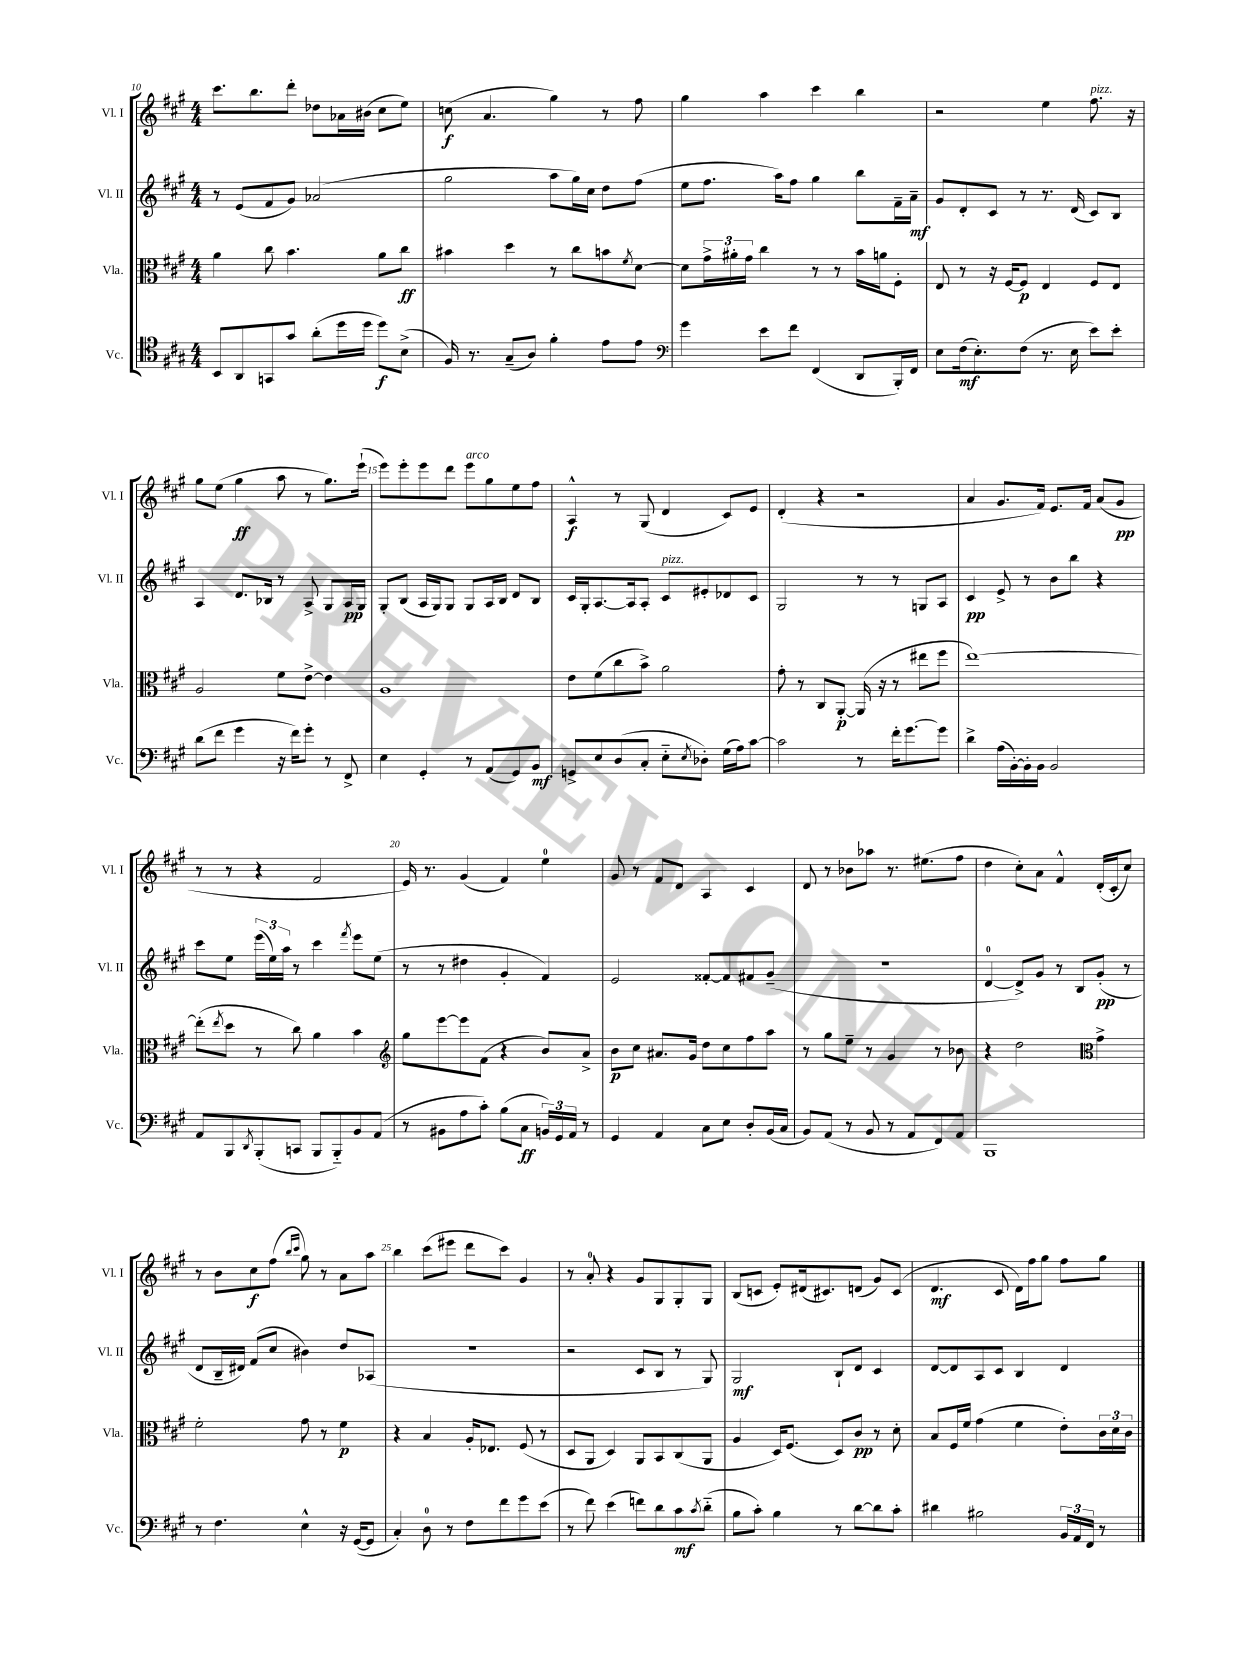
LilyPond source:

<<
\new StaffGroup <<
\new Staff = "s0" \with { instrumentName = "Vl. I" shortInstrumentName = "Vl. I" } {
    \clef treble \key a \major \numericTimeSignature \time 4/4
    cis'''8. b''8. d'''8-. des''8 aes'16 bis'16( cis''8 e''8) |
    c''8\f( a'4. gis''4) r8 fis''8 |
    gis''4 a''4 cis'''4 b''4 |
    r2 e''4 fis''8.^\markup { \italic "pizz." } r16 |
    gis''8 e''8( gis''4\ff a''8 r8 gis''8.) e'''16-!( |
    e'''8) e'''8-. e'''8 d'''8 e'''8^\markup { \italic "arco" } gis''8 e''8 fis''8 |
    a4-^\f r8 gis8( d'4 cis'8) e'8 |
    d'4-.( r4 r2 |
    a'4 gis'8. fis'16) e'8. fis'16 a'8( gis'8\pp |
    r8 r8 r4 fis'2 |
    e'16) r8. gis'4( fis'4) e''4-0 |
    gis'8 r8 fis'8 d'8 a4 cis'4 |
    d'8 r8 bes'8 aes''8 r8. eis''8.( fis''8 |
    d''4 cis''8-.) a'8 fis'4-^ d'16-.( cis'16-. cis''8) |
    r8 b'8 cis''8\f fis''8( \grace { b''16 cis'''16 } gis''8) r8 a'8 a''8 |
    b''4 cis'''8( eis'''8 d'''8 cis'''8) gis'4 |
    r8 a'8-0-. r4 gis'8 gis8 gis8-. gis8 |
    b8( c'8 e'8-.) dis'16( cis'8.) d'8( gis'8) cis'8( |
    d'4.\mf cis'8 d'16) fis''16 gis''8 fis''8 gis''8 \bar "|." |
}
\new Staff = "s1" \with { instrumentName = "Vl. II" shortInstrumentName = "Vl. II" } {
    \clef treble \key a \major \numericTimeSignature \time 4/4
    r8 e'8( fis'8 gis'8) aes'2( |
    gis''2 a''8 gis''16) cis''16 d''8 fis''8( |
    e''8 fis''8. a''16) fis''8 gis''4 b''8 fis'16-- a'16--\mf |
    gis'8 d'8-. cis'8 r8 r8. d'16( cis'8) b8 |
    a4 d'8. bes16 r8 a8-> gis8 a16\pp gis16 |
    gis8-. b8( a16 gis16) gis8 gis8 a16 b16 d'8 b8 |
    cis'16 gis16-. a8.~ a16 a8-. cis'8^\markup { \italic "pizz." } eis'8-. des'8 cis'8 |
    gis2 r8 r8 g8 a8 |
    cis'4\pp e'8-> r8 b'8 b''8 r4 |
    cis'''8 e''8 \tuplet 3/2 { e'''16( e''16) a''16 } r8 cis'''4 \acciaccatura { fis'''8 } e'''8 e''8( |
    r8 r8 dis''4 gis'4-. fis'4) |
    e'2 fisis'8~-. fisis'8 fis'8 gis'8--( |
    R1 |
    d'4-0~ d'8->) gis'8 r8 b8 gis'8-.\pp( r8 |
    d'8 b16-- dis'16) fis'8( cis''8 bis'4) d''8 aes8( |
    R1 |
    r2 cis'8 b8 r8 gis8) |
    gis2\mf b8-! d'8 cis'4 |
    d'8~ d'8 a8 cis'8 b4 d'4 \bar "|." |
}
\new Staff = "s2" \with { instrumentName = "Vla." shortInstrumentName = "Vla." } {
    \clef alto \key a \major \numericTimeSignature \time 4/4
    a'4 cis''8 b'4. a'8 cis''8\ff |
    bis'4 d''4 r8 cis''8 b'8 \acciaccatura { fis'8 } d'8~ |
    d'8 \tuplet 3/2 { gis'16-> ais'16-. gis'16 } cis''4 r8 r8 b'16 a'16 fis8-. |
    e8 r8 r16 fis16~ fis8\p e4 fis8 e8 |
    a2 fis'8 e'8~-> e'4 |
    a1 |
    e'8 fis'8( cis''8 b'8->) a'2 |
    gis'8-. r8 cis8 a,8~-.\p a,16( r16 r8 eis''8 fis''8 |
    e''1~) |
    e''8-.( \acciaccatura { e''8 } d''8 r8 cis''8) a'4 b'4 |
    \clef treble gis''8 e'''8~ e'''8 fis'8( r4 b'8) a'8-> |
    b'8\p cis''8 ais'8. gis'16 d''8 cis''8 fis''8 a''8 |
    r8 gis''8 e''8-- r8 gis'4 r8 bes'8 |
    r4 d''2 \clef alto gis'4-> |
    fis'2-. gis'8 r8 fis'4\p |
    r4 b4 a16-. ees8. fis8( r8 |
    d8 a,8 d4) a,8 b,8 cis8( a,8 |
    a4 d16) fis8.( d8) cis'8\pp r8 d'8-. |
    b8 fis16 fis'16 gis'4( fis'4 e'8-.) \tuplet 3/2 { cis'16 d'16 cis'16 } \bar "|." |
}
\new Staff = "s3" \with { instrumentName = "Vc." shortInstrumentName = "Vc." } {
    \clef tenor \key a \major \numericTimeSignature \time 4/4
    b,8 a,8 g,8 gis'8 a'8-.( d''16 d''16 d''8\f) b8->( |
    fis16) r8. gis8--( a8) fis'4-. e'8 e'8 |
    \clef bass gis'4 e'8 fis'8 fis,4( d,8 b,,16-.) fis,16 |
    e8 fis16\mf( e8.-.) fis8( r8. e16 e'8) e'8-. |
    d'8( fis'8 gis'4 r16 fis'16) gis'8-. r8 fis,8-> |
    e4 gis,4-. r8 a,8( gis,8) b,8\mf |
    g,8-> e8 d8( cis8-. e8-_ \acciaccatura { e8 } des8-.) gis16( a16) cis'8~ |
    cis'2 r8 fis'16-. gis'8.~ gis'8 |
    d'4-> a16( b,16~-.) b,16-. b,16 b,2 |
    a,8 b,,8 \acciaccatura { d,8 } b,,8-.( c,8 b,,8 b,,8-_) b,8 a,8( |
    r8 bis,8 a8 cis'8-.) b8( cis8\ff \tuplet 3/2 { b,16) gis,16 a,16 } r8 |
    gis,4 a,4 cis8 e8 d8-. b,16( cis16 |
    b,8) a,8( r8 b,8 r8 a,8 fis,8) a,8 |
    b,,1 |
    r8 fis4. e4-^ r16 gis,16~( gis,8 |
    cis4-.) d8-0 r8 fis8 fis'8 gis'8 e'8( |
    r8 fis'8) e'4( f'8) d'8 cis'8\mf \acciaccatura { cis'8 } d'8-_( |
    b8 cis'8-.) b4 r8 d'8~ d'8 cis'8-. |
    dis'4 bis2 \tuplet 3/2 { b,16 a,16 fis,16 } r8 \bar "|." |
}
>>
>>
\layout { \context { \Score currentBarNumber = #10 \override BarNumber.break-visibility = ##(#f #t #t) barNumberVisibility = #(every-nth-bar-number-visible 5) } }
